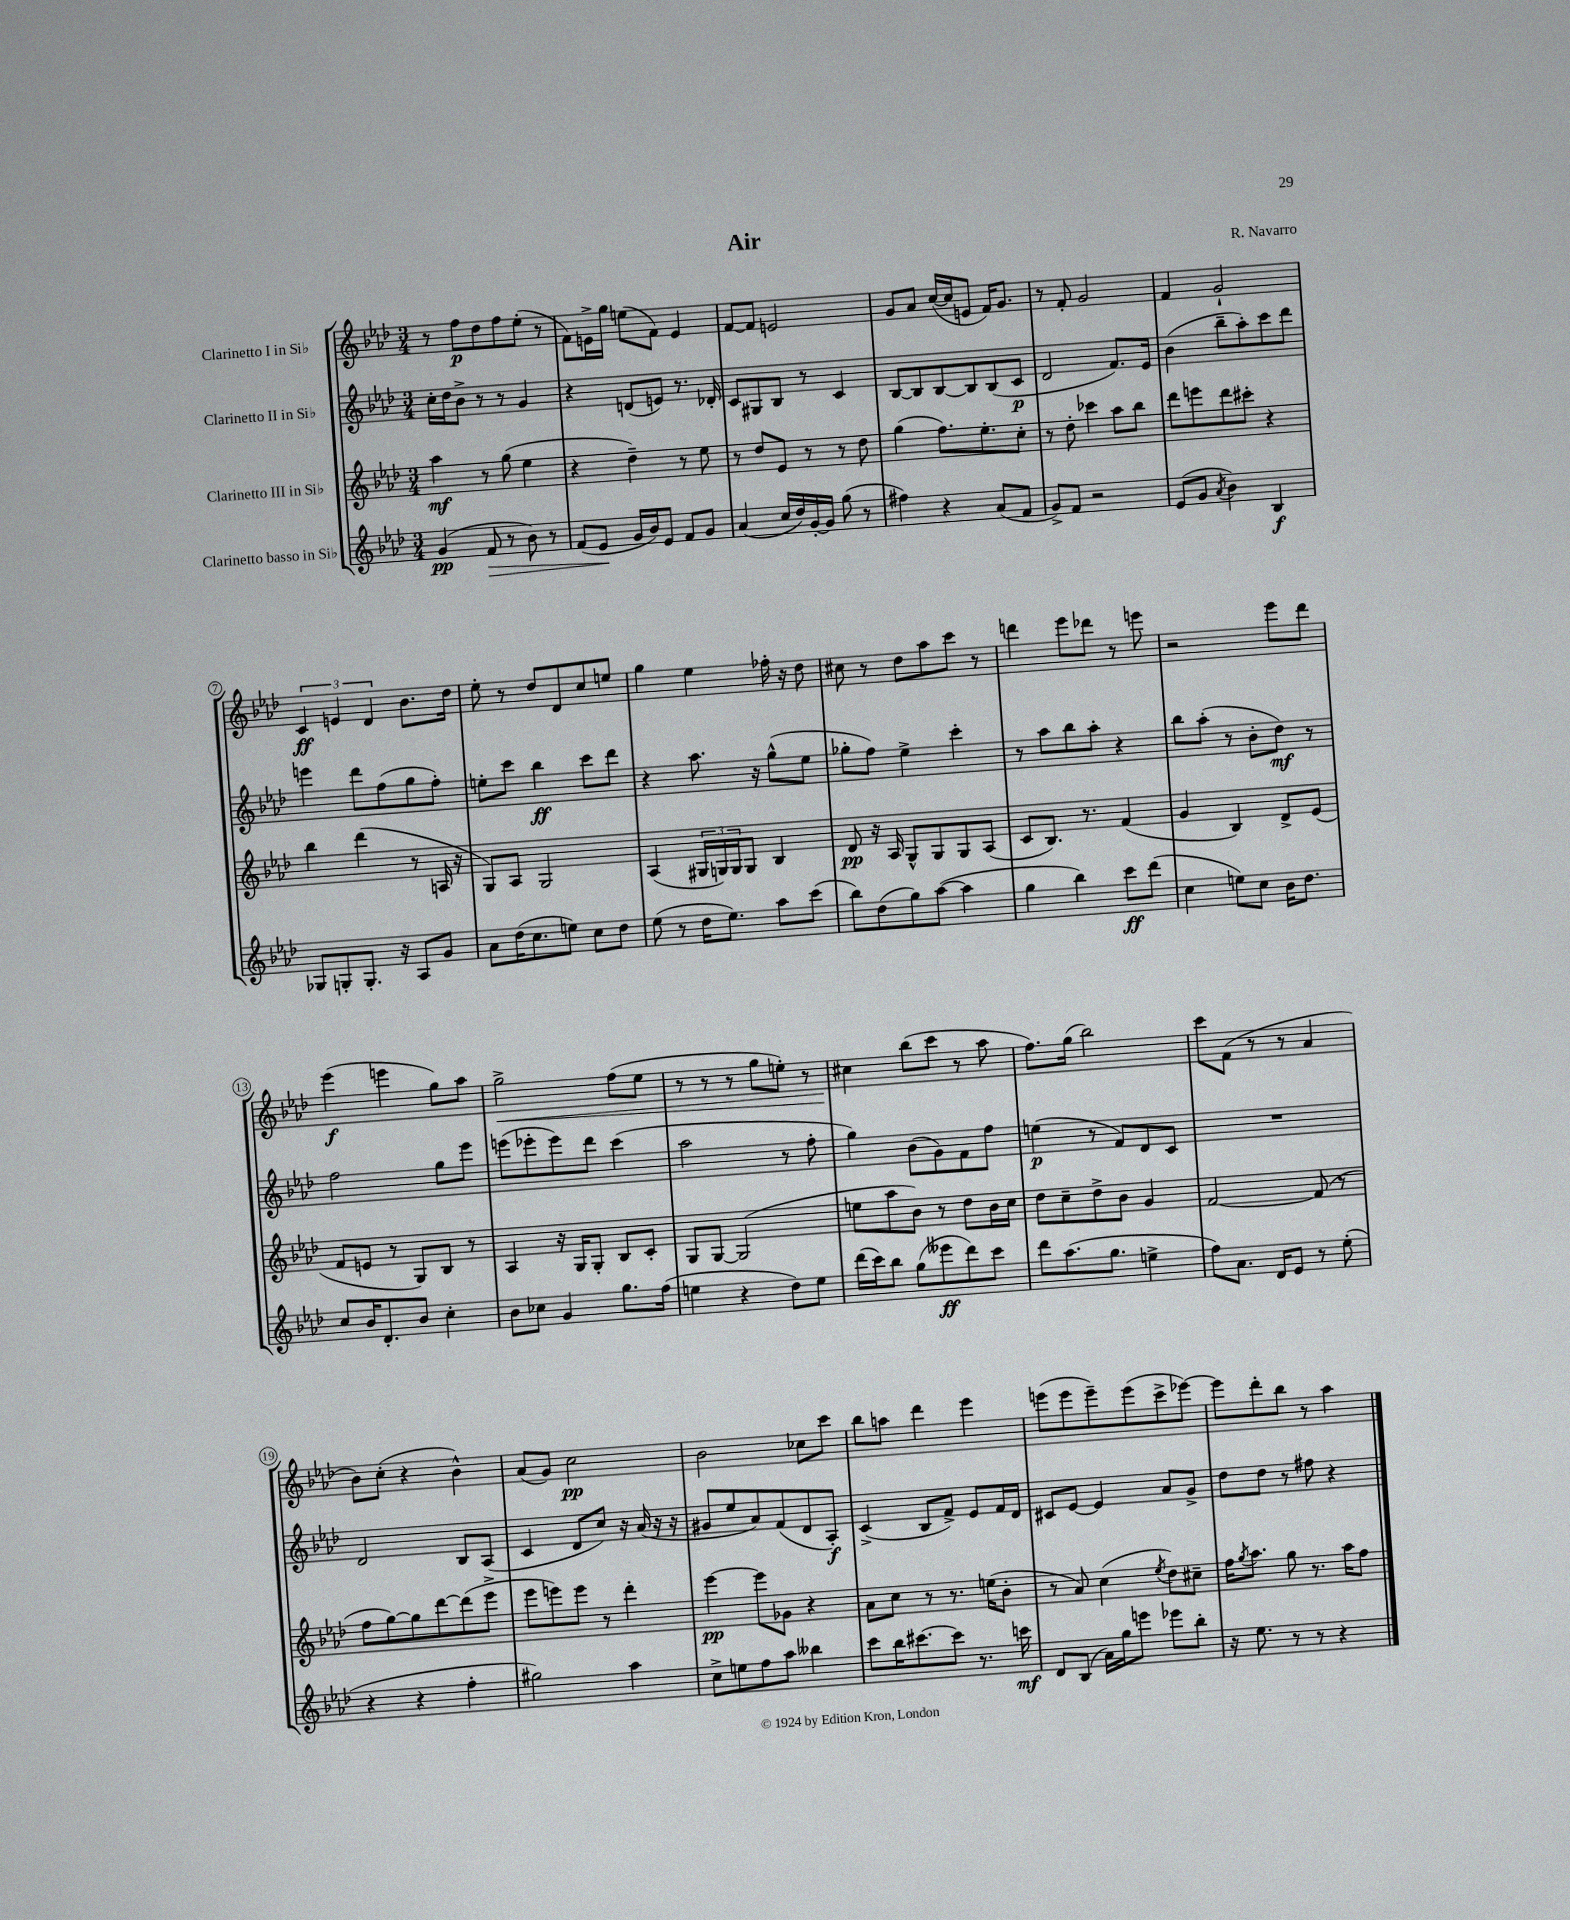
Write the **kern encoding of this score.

**kern	**dynam	**kern	**dynam	**kern	**dynam	**kern	**dynam
*part4	*part4	*part3	*part3	*part2	*part2	*part1	*part1
*staff4	*staff4	*staff3	*staff3	*staff2	*staff2	*staff1	*staff1
*I"Clarinetto basso in Si♭	*	*I"Clarinetto III in Si♭	*	*I"Clarinetto II in Si♭	*	*I"Clarinetto I in Si♭	*
*clefG2	*	*clefG2	*	*clefG2	*	*clefG2	*
*k[b-e-a-d-]	*	*k[b-e-a-d-]	*	*k[b-e-a-d-]	*	*k[b-e-a-d-]	*
*M3/4	*	*M3/4	*	*M3/4	*	*M3/4	*
=1	=1	=1	=1	=1	=1	=1	=1
(4g/	pp	4aa-\	mf	16cc'\LL	.	8r	.
.	.	.	.	16dd-\J	.	.	.
.	.	.	.	8b-^\J	.	8ff\L	p
!	!LO:HP:b	!	!	!	!	!	!
8f/	>	8r	.	8r	.	8dd-\	.
8r	.	(8gg\	.	8r	.	8ff\	.
8b-\)	.	4ee-\	.	4g/	.	(8ee-'\J	.
8r	.	.	.	.	.	8r	.
=2	=2	=2	=2	=2	=2	=2	=2
(8f/L	.	4r	.	4r	.	8f\L)	.
8e-/J	.	.	.	.	.	16en^\L	.
.	.	.	.	.	.	16gg\JJ	.
16g/LL	]	4dd-~\)	.	(8dn/L	.	(8een\L	.
16b-/J)	.	.	.	.	.	.	.
8e-/J	.	.	.	8en/J)	.	8f\J)	.
8f/L	.	8r	.	8.r	.	4e/	.
8g/J	.	8ee-\	.	.	.	.	.
.	.	.	.	16d-X'/	.	.	.
=3	=3	=3	=3	=3	=3	=3	=3
(4a-/	.	8r	.	8c/L	.	[8f/L	.
.	.	8dd-/L	.	8G#X/	.	8f/J]	.
16cc/LL	.	8e-/J	.	8B-/J	.	2en/	.
16dd-/)	.	.	.	.	.	.	.
[16g'/	.	8r	.	8r	.	.	.
16g/JJ]	.	.	.	.	.	.	.
(8gg\	.	8r	.	4c/	.	.	.
8r	.	8dd-\	.	.	.	.	.
=4	=4	=4	=4	=4	=4	=4	=4
4ff#X\)	.	(4gg\	.	[8B-/L	.	8g/L	.
.	.	.	.	8B-/]	.	8a-/J	.
4r	.	8.ff\L)	.	[8B-/	.	([16cc/LL	.
.	.	.	.	.	.	16cc/J]	.
.	.	.	.	8B-/]	.	8en/J	.
.	.	8.ee-'\	.	.	.	.	.
(8a-/L	.	.	.	(8B-/	.	16f/KL)	.
.	.	.	.	.	.	8.g/J	.
8f/J	.	8cc'\J	.	8c/J	p	.	.
=5	=5	=5	=5	=5	=5	=5	=5
8g^/L)	.	8r	.	2d-/	.	8r	.
8f/J	.	8dd-'\	.	.	.	8f'/	.
2r	.	4ccc-X\	.	.	.	2g/	.
.	.	8aa-\L	.	8.f/L)	.	.	.
.	.	8bb-\J	.	.	.	.	.
.	.	.	.	16e-/Jk	.	.	.
=6	=6	=6	=6	=6	=6	=6	=6
(8e-/L	.	8ddd-\L	.	(4b-\	.	4f/	.
8g/J	.	8eeen\	.	.	.	.	.
8qa-/	.	.	.	.	.	.	.
4b-\)	.	8ddd-\	.	8bb-~\L	.	2g`/	.
.	.	8ccc#X'\J	.	8aa-'\)	.	.	.
4B-/	f	4r	.	8ccc\	.	.	.
.	.	.	.	8ddd-\J	.	.	.
!!LO:LB:g=z
=7	=7	=7	=7	=7	=7	=7	=7
8G-X/L	.	4bb-\	.	4eeen\	.	6c/	ff
8Gn'/	.	.	.	.	.	.	.
.	.	.	.	.	.	6en/	.
8.G'/J	.	(4ddd-\	.	8ddd-\L	.	.	.
.	.	.	.	.	.	6d-/	.
.	.	.	.	(8ff\	.	.	.
16r	.	.	.	.	.	.	.
8A-/L	.	8r	.	8gg\	.	8.b-\L	.
8g/J	.	16An/	.	8ff'\J)	.	.	.
.	.	16r	.	.	.	16dd-\Jk	.
=8	=8	=8	=8	=8	=8	=8	=8
8a-\L	.	8G/L)	.	8een'\L	.	8ee-'\	.
(16dd-\K	.	8A-/J	.	8ccc\J	.	8r	.
8.cc\	.	.	.	.	.	.	.
.	.	2G/	.	4bb-\	ff	8dd-/L	.
8een\J)	.	.	.	.	.	8d-/	.
8cc\L	.	.	.	8ccc\L	.	8cc/	.
8dd-\J	.	.	.	8ddd-\J	.	8een/J	.
=9	=9	=9	=9	=9	=9	=9	=9
(8ee-\	.	(4A-/	.	4r	.	4gg\	.
8r	.	.	.	.	.	.	.
16dd-\KL	.	24G#X/LL	.	8.aa-\	.	4ee-\	.
.	.	24Gn/)	.	.	.	.	.
8.ee-\J)	.	.	.	.	.	.	.
.	.	24G/J	.	.	.	.	.
.	.	8G/J	.	.	.	.	.
.	.	.	.	16r	.	.	.
8aa-\L	.	4B-/	.	(8gg^^\L	.	16ff-X'\	.
.	.	.	.	.	.	16r	.
(8ccc\J	.	.	.	8ee-\J	.	8dd-\	.
=10	=10	=10	=10	=10	=10	=10	=10
8bb-\L)	.	8d-/	pp	8gg-X'\L	.	8cc#X\	.
(8dd-\	.	16r	.	8ff\J)	.	8r	.
.	.	16A-/	.	.	.	.	.
8gg\)	.	8G^^/L	.	4ee-^\	.	8dd-\L	.
([8aa-\J	.	8G/	.	.	.	8aa-\	.
4aa-\]	.	8G/	.	4ccc'\	.	8ccc\J	.
.	.	(8A-/J	.	.	.	8r	.
=11	=11	=11	=11	=11	=11	=11	=11
4gg\	.	8c/L	.	8r	.	4dddn\	.
.	.	8.B-/J)	.	8aa-\L	.	.	.
4bb-\)	.	.	.	8bb-\	.	8eee-\L	.
.	.	8.r	.	.	.	.	.
.	.	.	.	8aa-'\J	.	8ddd-X\J	.
8ccc\L	ff	(4f/	.	4r	.	8r	.
(8ddd-\J	.	.	.	.	.	8eeen\	.
=12	=12	=12	=12	=12	=12	=12	=12
4cc\	.	4g/	.	8bb-\L	.	2r	.
.	.	.	.	(8aa-'\J	.	.	.
8een\L)	.	4B-/)	.	8r	.	.	.
8cc\J	.	.	.	8b-'\L	.	.	.
16b-\KL	.	8d-^/L	.	8dd-\J)	mf	8eee-\L	.
8.dd-\J	.	.	.	.	.	.	.
.	.	(8e-/J	.	8r	.	8ddd-\J	.
!!LO:LB:g=z
=13	=13	=13	=13	=13	=13	=13	=13
8cc/L	.	8f/L	.	2ff\	.	(4eee-\	f
16b-/K	.	8en/J	.	.	.	.	.
8.d-'/	.	.	.	.	.	.	.
.	.	8r	.	.	.	4eeen\	.
8b-/J	.	8G/L)	.	.	.	.	.
4cc'\	.	8B-/J	.	8gg\L	.	8gg\L)	.
.	.	8r	.	8eee-\J	.	8aa-\J	.
=14	=14	=14	=14	=14	=14	=14	=14
!	!	!	!	!	!	!	!LO:HP:b
8b-\L	.	4A-/	.	(8eeen\L	.	2gg^\	<
8cc-X\J	.	.	.	8eee-X'\	.	.	.
4g/	.	16r	.	8eee-\)	.	.	.
.	.	16G/KL	.	.	.	.	.
.	.	8G'/J	.	8ddd-\J	.	.	.
8.gg\L	.	8B-/L	.	(4ccc\	.	(8ff\L	.
.	.	8c'/J	.	.	.	8ee-\J	.
(16ff\Jk	.	.	.	.	.	.	.
=15	=15	=15	=15	=15	=15	=15	=15
4een\	.	8G/L	.	2aa-\	.	8r	.
.	.	[8G/J	.	.	.	8r	.
4r	.	(2G/]	.	.	.	8r	.
.	.	.	.	.	.	8gg\L	.
8dd-\L)	.	.	.	8r	.	8een'\J)	.
8ee\J	.	.	.	8ff'\	.	8r	.
=16	=16	=16	=16	=16	=16	=16	=16
(16ddd-\LL	.	8een\L	.	4gg\)	.	4cc#X\	.
16ccc\J)	.	.	.	.	.	.	.
8bb-\J	.	8aa-\	.	.	.	.	.
(8gg\L	.	8b-\J)	.	(8b-\L	.	(8bb-\L	[
8eee--X\	ff	8r	.	8g\)	.	8ccc\J	.
8ddd-\)	.	8dd-\L	.	8f\	.	8r	.
8ccc\J	.	16b-\L	.	8ff\J	.	8aa-\	.
.	.	16cc\JJ	.	.	.	.	.
=17	=17	=17	=17	=17	=17	=17	=17
8ddd-\L	.	8dd-\L	.	(4een\	p	8.ff\L)	.
(8.aa-\	.	8cc~\	.	.	.	.	.
.	.	.	.	.	.	(16gg\Jk	.
.	.	8dd-^\	.	8r	.	2bb-\)	.
8.gg\J	.	.	.	.	.	.	.
.	.	8b-\J	.	8f/L)	.	.	.
4een^\	.	4g/	.	8d-/	.	.	.
.	.	.	.	8c/J	.	.	.
=18	=18	=18	=18	=18	=18	=18	=18
8ff\L)	.	[2f/	.	2.r	.	8ccc\L	.
8.a-\J	.	.	.	.	.	(8f\J	.
.	.	.	.	.	.	8r	.
16d-/KL	.	.	.	.	.	.	.
8e-/J	.	.	.	.	.	8r	.
8r	.	(8f/]	.	.	.	4a-/	.
(8ee-'\	.	8r	.	.	.	.	.
!!LO:LB:g=z
=19	=19	=19	=19	=19	=19	=19	=19
4r	.	8ff\L	.	2d-/	.	8b-\L)	.
.	.	[8gg\)	.	.	.	(8cc'\J	.
4r	.	8gg\]	.	.	.	4r	.
.	.	[8ddd-\	.	.	.	.	.
4ff'\	.	(8ddd-\]	.	8B-/L	.	4b-^^\)	.
.	.	8eee-^\J	.	(8A-/J	.	.	.
=20	=20	=20	=20	=20	=20	=20	=20
2gg#X\)	.	8eee-\L	.	4c/	.	(8a-/L	.
.	.	8eeen\)	.	.	.	8g/J)	.
.	.	8eee\J	.	8d-/L	.	2cc\	pp
.	.	8r	.	8cc/J)	.	.	.
4aa-\	.	4ddd-'\	.	16r	.	.	.
.	.	.	.	(16a-/	.	.	.
.	.	.	.	16r	.	.	.
.	.	.	.	16r	.	.	.
=21	=21	=21	=21	=21	=21	=21	=21
8cc^\L	.	[4eee-\	pp	8g#X/L	.	2b-\	.
8een\	.	.	.	8ee-/	.	.	.
8ff\	.	8eee-\L]	.	8a-/)	.	.	.
8aa-\J	.	8g-X\J	.	(8f/	.	.	.
4bb--X\	.	4r	.	8d-/	.	8cc-X\L	.
.	.	.	.	8A-'/J)	f	8ccc\J	.
=22	=22	=22	=22	=22	=22	=22	=22
8ccc\L	.	8a-\L	.	(4c^/	.	8bb-\L	.
16bb-\K	.	8cc\J	.	.	.	8aan\J	.
[8.ccc#X\	.	.	.	.	.	.	.
.	.	8r	.	8B-/L	.	4ddd-\	.
8ccc#\J]	.	8.r	.	8f^/J)	.	.	.
8.r	.	.	.	8e-/L	.	4eee-\	.
.	.	(16een\KL	.	.	.	.	.
.	.	8b-'\J	.	16f/L	.	.	.
16cccn\	mf	.	.	16d-/JJ	.	.	.
=23	=23	=23	=23	=23	=23	=23	=23
8d-/L	.	8r	.	8c#X/L	.	(8eeen\L	.
(8B-/J	.	8a-/)	.	[8e-/J	.	8eee\	.
16a-\LL)	.	(4cc\	.	4e-/]	.	8eee~\)	.
16gg\J	.	.	.	.	.	.	.
8eeen\J	.	.	.	.	.	(8eee\	.
.	.	8qee-/	.	.	.	.	.
8eee-X\L	.	8dd-\L)	.	8a-/L	.	8ccc^\	.
8bb-'\J	.	8cc#X~\J	.	8g^/J	.	[8eee-X\J)	.
=24	=24	=24	=24	=24	=24	=24	=24
16r	.	16ff\KL	.	8dd-\L	.	8eee-\L]	.
.	.	8qgg/	.	.	.	.	.
8.ee-\	.	8.aa-\J	.	.	.	.	.
.	.	.	.	8dd-\J	.	8ddd-'\	.
8r	.	8gg\	.	8r	.	8bb-\J	.
8r	.	8.r	.	8ff#X\	.	8r	.
4r	.	.	.	4r	.	4aa-\	.
.	.	16aa-\KL	.	.	.	.	.
.	.	8ff\J	.	.	.	.	.
==	==	==	==	==	==	==	==
*-	*-	*-	*-	*-	*-	*-	*-
